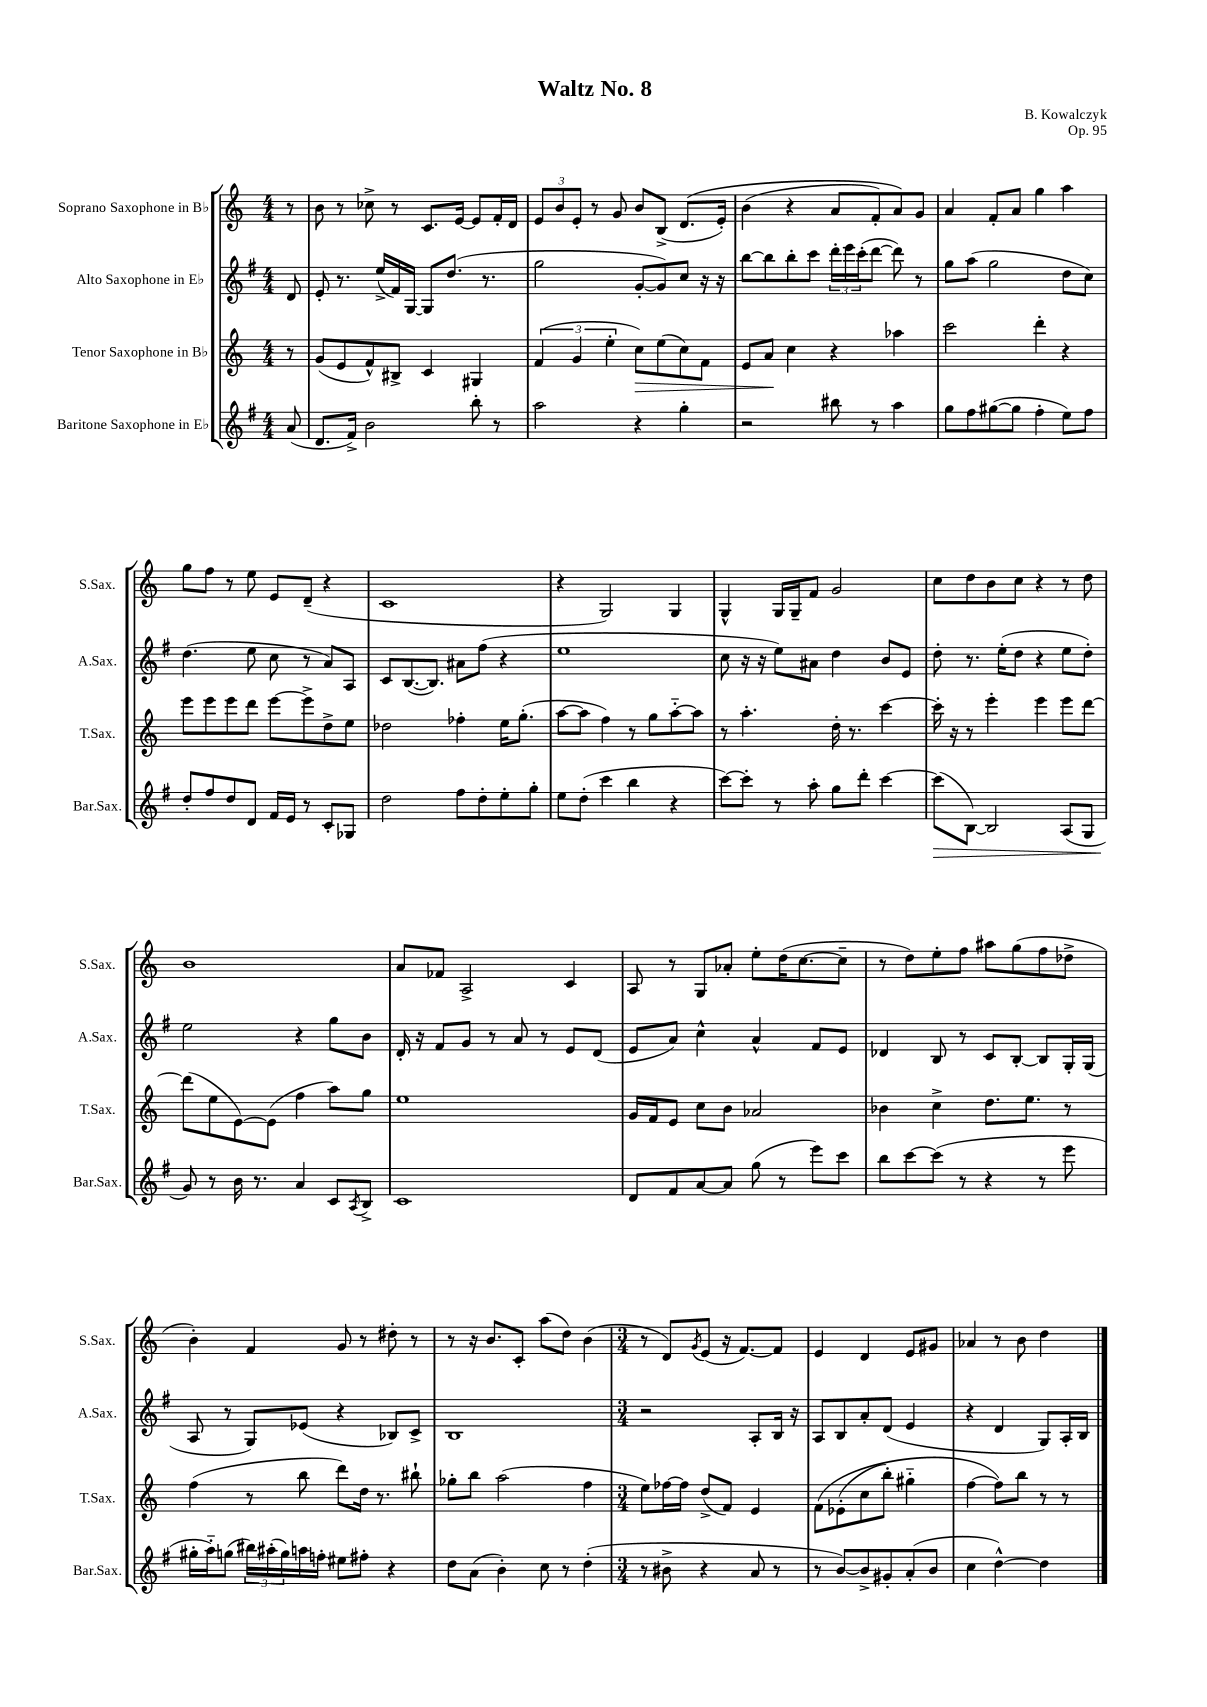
\header { title = "Waltz No. 8" composer = "B. Kowalczyk" opus = "Op. 95" }
<<
\new StaffGroup <<
\new Staff = "s0" \with { instrumentName = "Soprano Saxophone in Bb" shortInstrumentName = "S.Sax." } {
    \clef treble \key c \major \numericTimeSignature \time 4/4 \partial 8
    r8 |
    b'8 r8 ces''8-> r8 c'8. e'16~ e'8 f'16-. d'16 |
    \tuplet 3/2 { e'8 b'8 e'8-. } r8 g'8 b'8 b8->( d'8.\( e'16-.) |
    b'4( r4 a'8 f'8-.) a'8\) g'8 |
    a'4 f'8-. a'8 g''4 a''4 |
    g''8 f''8 r8 e''8 e'8 d'8--( r4 |
    c'1 |
    r4 g2) g4 |
    g4-^ g16 g16-- f'8 g'2 |
    c''8 d''8 b'8 c''8 r4 r8 d''8 |
    b'1 |
    a'8 fes'8 a2-> c'4 |
    a8 r8 g8 aes'8-. e''8-. d''16( c''8.~ c''8-- |
    r8 d''8) e''8-. f''8 ais''8 g''8( f''8 des''8-> |
    b'4-.) f'4 g'8 r8 dis''8-. r8 |
    r8 r16 b'8. c'8-. a''8( d''8) b'4( |
    \numericTimeSignature \time 3/4 r8 d'8) \acciaccatura { g'8 } e'8( r16 f'8.~) f'8 |
    e'4 d'4 e'8 gis'8 |
    aes'4 r8 b'8 d''4 \bar "|." |
}
\new Staff = "s1" \with { instrumentName = "Alto Saxophone in Eb" shortInstrumentName = "A.Sax." } {
    \clef treble \key g \major \numericTimeSignature \time 4/4 \partial 8
    d'8 |
    e'8-. r8. e''16->( fis'16) g16~ g8 d''8.( r8. |
    g''2 g'8~-. g'8) c''8 r16 r16 |
    b''8~ b''8 b''8-. c'''8 \tuplet 3/2 { d'''16-. e'''16 c'''16-.( } d'''8~ d'''8) r8 |
    g''8 a''8( g''2 d''8 c''8) |
    d''4.( e''8 c''8 r8 a'8) a8 |
    c'8 b8.~( b8.) ais'8 fis''8( r4 |
    e''1 |
    c''8 r16 r16 e''8) ais'8 d''4 b'8 e'8 |
    d''8-. r8. e''16-.( d''8 r4 e''8 d''8-.) |
    e''2 r4 g''8 b'8 |
    d'16-. r16 fis'8 g'8 r8 a'8 r8 e'8 d'8( |
    e'8 a'8) c''4-^ a'4-^ fis'8 e'8 |
    des'4 b8 r8 c'8 b8~-. b8 g16-. g16( |
    a8 r8 g8) ees'8( r4 bes8) c'8-> |
    b1 |
    \numericTimeSignature \time 3/4 r2 a8-. b16 r16 |
    a8 b8 a'8-. d'8( e'4 |
    r4 d'4 g8) a16-. b16 \bar "|." |
}
\new Staff = "s2" \with { instrumentName = "Tenor Saxophone in Bb" shortInstrumentName = "T.Sax." } {
    \clef treble \key c \major \numericTimeSignature \time 4/4 \partial 8
    r8 |
    g'8( e'8 f'8-^) bis8-> c'4 gis4 |
    \tuplet 3/2 { f'4( g'4 e''4-. } c''8\>) e''8( c''8) f'8 |
    e'8 a'8\! c''4 r4 aes''4 |
    c'''2 d'''4-. r4 |
    e'''8 e'''8 e'''8 d'''8 e'''8~ e'''8-> d''8-> e''8 |
    des''2 fes''4-. e''16 g''8.-.( |
    a''8~ a''8 f''4) r8 g''8 a''8~-_ a''8 |
    r8 a''4.-. d''16-. r8. c'''4~ |
    c'''16-. r16 r8 e'''4-. e'''4 e'''8 d'''8~ |
    d'''8( e''8 e'8~) e'8( f''4 a''8) g''8 |
    e''1 |
    g'16 f'16 e'8 c''8 b'8 aes'2 |
    bes'4 c''4-> d''8. e''8. r8 |
    f''4( r8 b''8 d'''8) d''16 r8. bis''8-! |
    ges''8-. b''8 a''2( f''4 |
    \numericTimeSignature \time 3/4 e''8) fes''16~ fes''16 d''8->( f'8) e'4 |
    f'8\( ees'8-.( c''8 b''8-.) gis''4-_ |
    f''4~ f''8\) b''8 r8 r8 \bar "|." |
}
\new Staff = "s3" \with { instrumentName = "Baritone Saxophone in Eb" shortInstrumentName = "Bar.Sax." } {
    \clef treble \key g \major \numericTimeSignature \time 4/4 \partial 8
    a'8( |
    d'8. fis'16->) b'2 b''8-. r8 |
    a''2 r4 g''4-. |
    r2 bis''8 r8 a''4 |
    g''8 fis''8 gis''8~( gis''8 fis''4-. e''8) fis''8 |
    d''8-. fis''8 d''8 d'8 fis'16 e'16 r8 c'8-. ges8 |
    d''2 fis''8 d''8-. e''8-. g''8-. |
    e''8 d''8-.( c'''4 b''4 r4 |
    c'''8~) c'''8-. r8 a''8-. g''8 d'''8-. c'''4~ |
    c'''8\>( b8~) b2 a8( g8 |
    g'8\!) r8 b'16 r8. a'4 c'8 \acciaccatura { a8 } b8-> |
    c'1 |
    d'8 fis'8 a'8~ a'8 g''8( r8 e'''8) c'''8 |
    b''8 c'''8~ c'''8( r8 r4 r8 e'''8 |
    gis''16-. a''16-_) g''8( \tuplet 3/2 { bis''16) ais''16-.( g''16) } a''16 f''16-. eis''8 fis''8-. r4 |
    d''8 a'8( b'4-.) c''8 r8 d''4-.( |
    \numericTimeSignature \time 3/4 r8 bis'8-> r4 a'8 r8 |
    r8 b'8~) b'8-> gis'8-. a'8-.( b'8 |
    c''4 d''4~-^) d''4 \bar "|." |
}
>>
>>
\layout { \context { \Score \remove "Bar_number_engraver" } }
